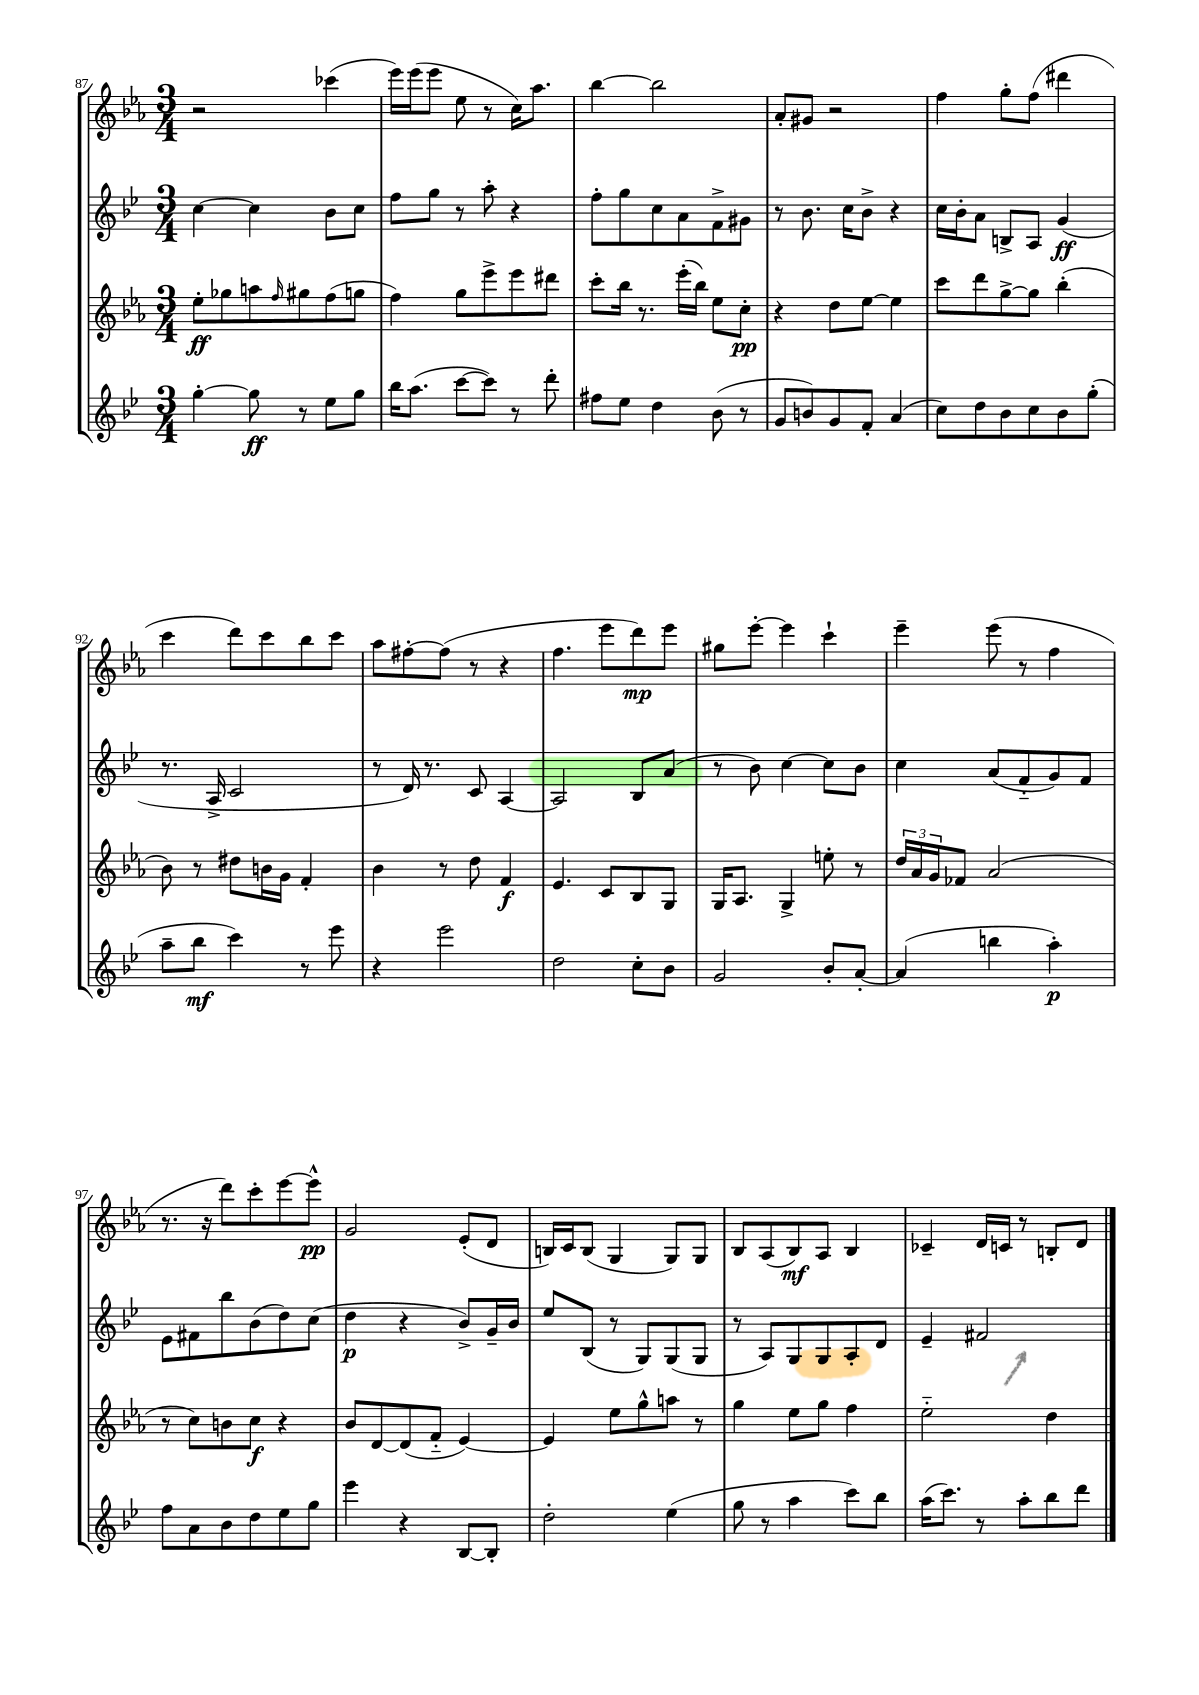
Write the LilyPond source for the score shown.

<<
\new StaffGroup <<
\new Staff = "s0" {
    \clef treble \key ees \major \numericTimeSignature \time 3/4
    r2 ces'''4( |
    ees'''16) ees'''16( ees'''8 ees''8 r8 c''16) aes''8. |
    bes''4~ bes''2 |
    aes'8-. gis'8 r2 |
    f''4 g''8-. f''8( dis'''4 |
    c'''4 d'''8) c'''8 bes''8 c'''8 |
    aes''8 fis''8~-. fis''8( r8 r4 |
    f''4. ees'''8 d'''8\mp) ees'''8 |
    gis''8 ees'''8~-. ees'''4 c'''4-! |
    ees'''4-- ees'''8( r8 f''4 |
    r8. r16 d'''8) c'''8-. ees'''8~ ees'''8-^\pp |
    g'2 ees'8-.( d'8 |
    b16) c'16 b8( g4 g8) g8 |
    bes8 aes8( bes8\mf) aes8 bes4 |
    ces'4-- d'16 c'16 r8 b8-. d'8 \bar "|." |
}
\new Staff = "s1" {
    \clef treble \key bes \major \numericTimeSignature \time 3/4
    c''4~ c''4 bes'8 c''8 |
    f''8 g''8 r8 a''8-. r4 |
    f''8-. g''8 c''8 a'8 f'8-> gis'8 |
    r8 bes'8. c''16 bes'8-> r4 |
    c''16 bes'16-. a'8 b8-> a8 g'4\ff( |
    r8. a16-> c'2 |
    r8 d'16) r8. c'8 a4~ |
    a2 bes8 a'8( |
    r8 bes'8) c''4~ c''8 bes'8 |
    c''4 a'8( f'8-_ g'8) f'8 |
    ees'8 fis'8 bes''8 bes'8( d''8) c''8( |
    d''4\p r4 bes'8->) g'16-- bes'16 |
    ees''8 bes8( r8 g8) g8( g8 |
    r8 a8) g8 g8 a8-. d'8 |
    ees'4-- fis'2 \bar "|." |
}
\new Staff = "s2" {
    \clef treble \key ees \major \numericTimeSignature \time 3/4
    ees''8-.\ff ges''8 a''8 \grace { f''16 } gis''8 f''8( g''8 |
    f''4) g''8 ees'''8-> ees'''8 dis'''8 |
    c'''8-. bes''16 r8. ees'''16-.( bes''16) ees''8 c''8-.\pp |
    r4 d''8 ees''8~ ees''4 |
    c'''8 d'''8 g''8~-> g''8 bes''4-.( |
    bes'8) r8 dis''8 b'16 g'16 f'4-. |
    bes'4 r8 d''8 f'4\f |
    ees'4. c'8 bes8 g8 |
    g16 aes8. g4-> e''8-. r8 |
    \tuplet 3/2 { d''16 aes'16 g'16 } fes'8 aes'2( |
    r8 c''8) b'8 c''8\f r4 |
    bes'8 d'8~ d'8( f'8-_ ees'4~) |
    ees'4 ees''8 g''8-^ a''8 r8 |
    g''4 ees''8 g''8 f''4 |
    ees''2-_ d''4 \bar "|." |
}
\new Staff = "s3" {
    \clef treble \key bes \major \numericTimeSignature \time 3/4
    g''4~-. g''8\ff r8 ees''8 g''8 |
    bes''16 a''8.( c'''8~ c'''8) r8 d'''8-. |
    fis''8 ees''8 d''4 bes'8( r8 |
    g'8 b'8) g'8 f'8-. a'4( |
    c''8) d''8 bes'8 c''8 bes'8 g''8-.( |
    a''8-- bes''8\mf c'''4) r8 ees'''8 |
    r4 ees'''2 |
    d''2 c''8-. bes'8 |
    g'2 bes'8-. a'8~-. |
    a'4( b''4 a''4-.\p) |
    f''8 a'8 bes'8 d''8 ees''8 g''8 |
    ees'''4 r4 bes8~ bes8-. |
    d''2-. ees''4( |
    g''8 r8 a''4 c'''8) bes''8 |
    a''16( c'''8.) r8 a''8-. bes''8 d'''8 \bar "|." |
}
>>
>>
\layout { \context { \Score currentBarNumber = #87 } }
